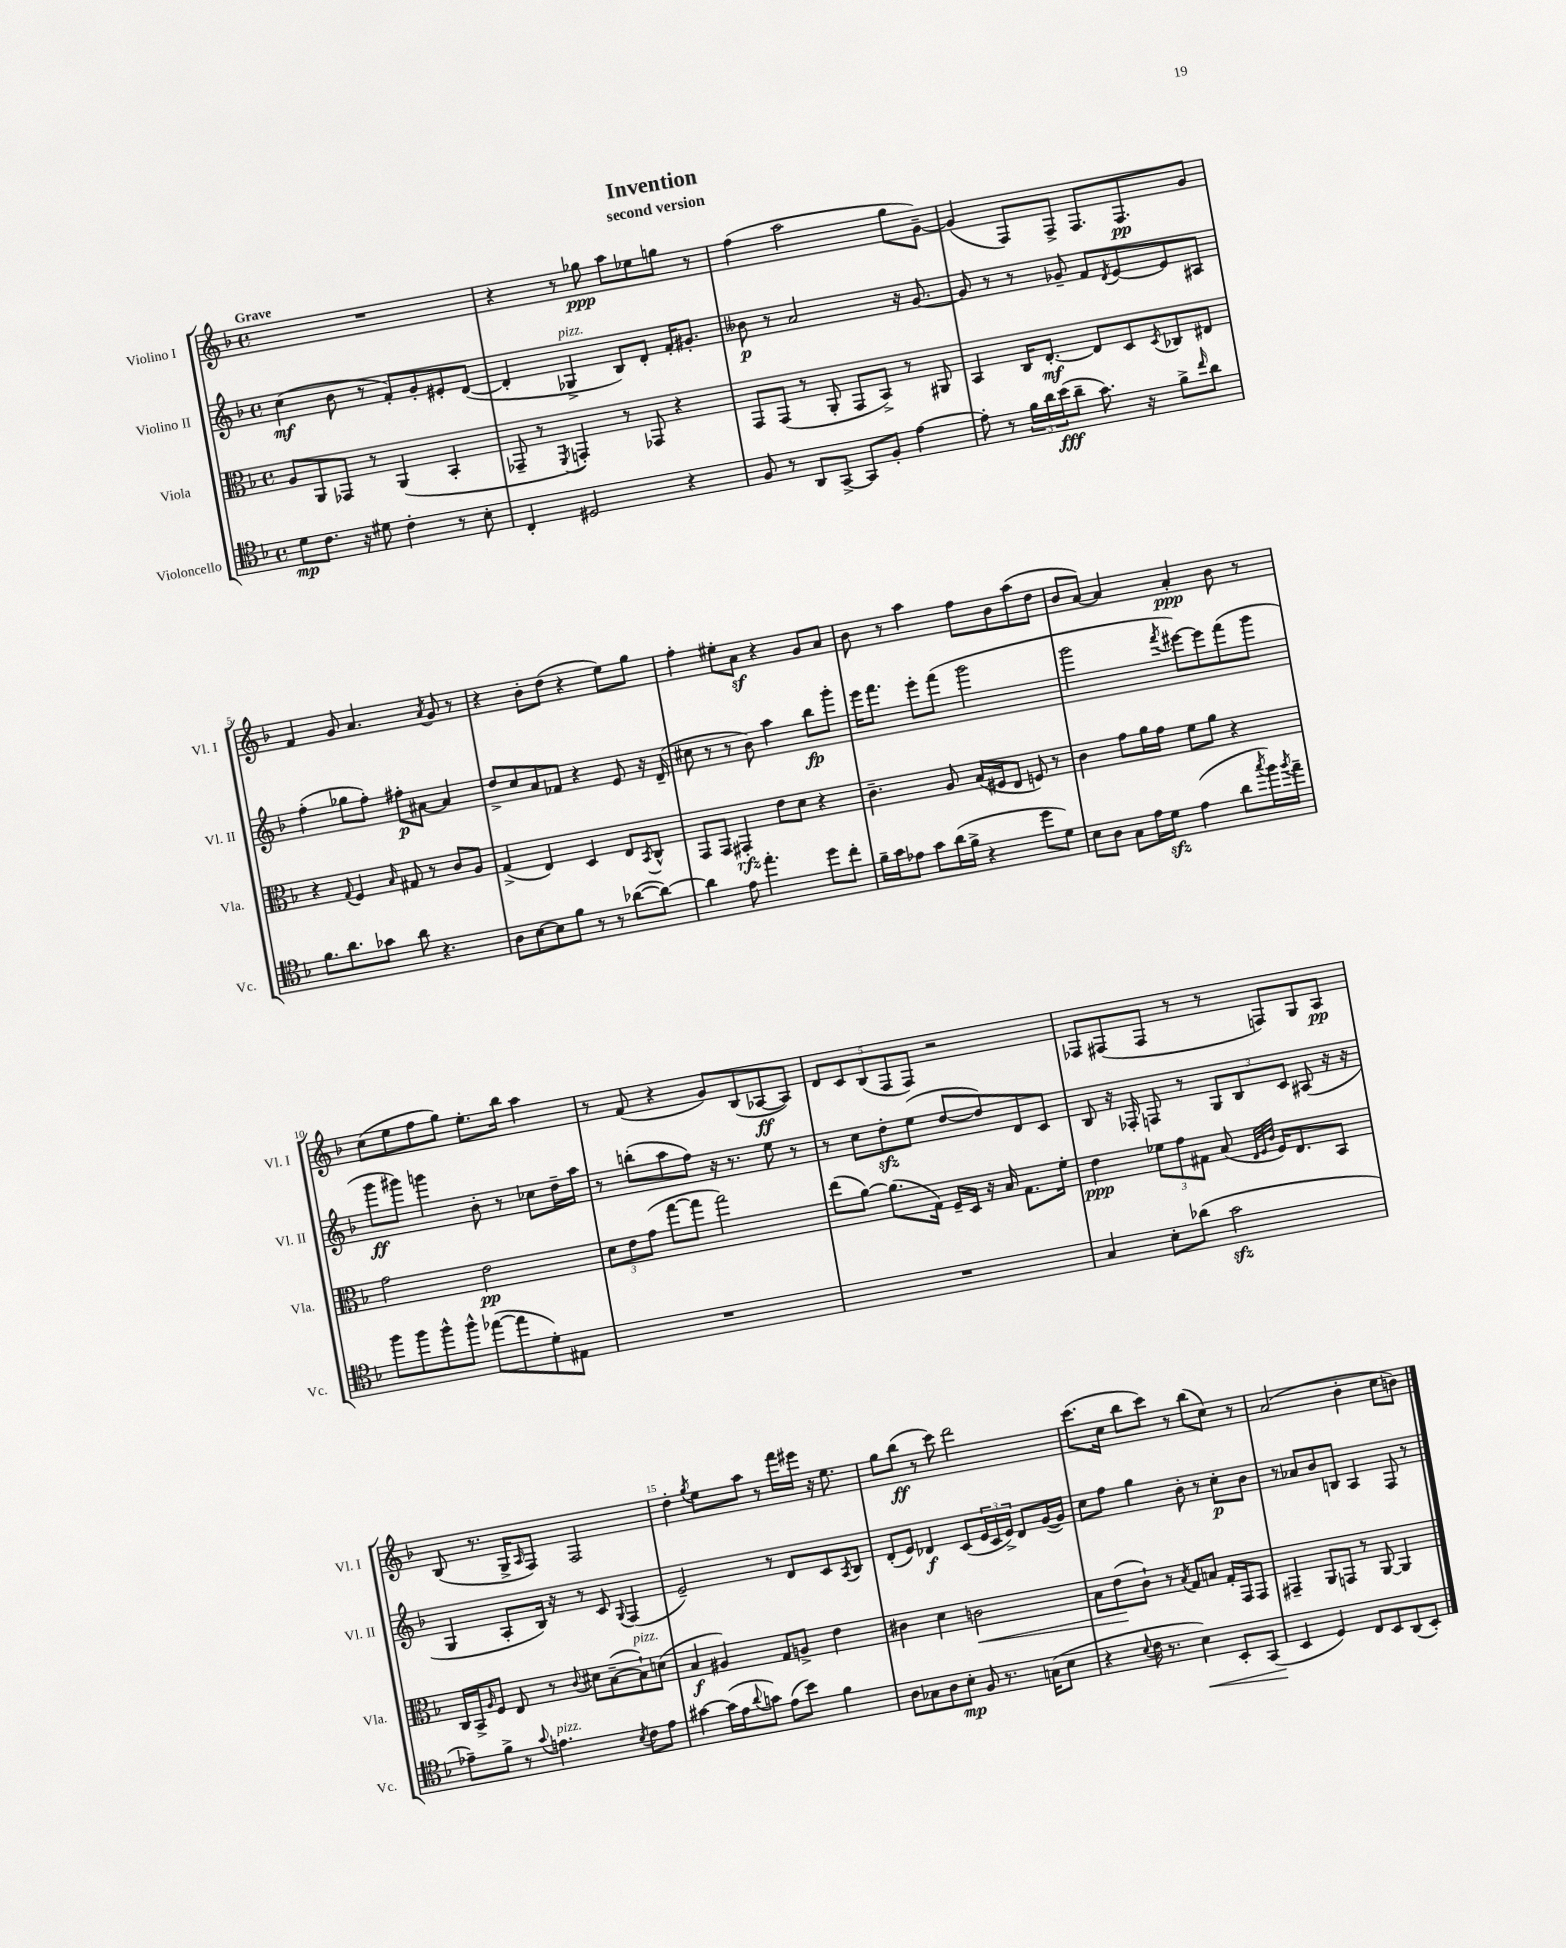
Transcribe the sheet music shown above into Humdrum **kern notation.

**kern	**dynam	**kern	**dynam	**kern	**dynam	**kern	**dynam
*part4	*part4	*part3	*part3	*part2	*part2	*part1	*part1
*staff4	*staff4	*staff3	*staff3	*staff2	*staff2	*staff1	*staff1
*I"Violoncello	*	*I"Viola	*	*I"Violino II	*	*I"Violino I	*
*I'Vc.	*	*I'Vla.	*	*I'Vl. II	*	*I'Vl. I	*
*clefC4	*	*clefC3	*	*clefG2	*	*clefG2	*
*k[b-]	*	*k[b-]	*	*k[b-]	*	*k[b-]	*
*M4/4	*	*M4/4	*	*M4/4	*	*M4/4	*
*met(c)	*	*met(c)	*	*met(c)	*	*met(c)	*
=1	=1	=1	=1	=1	=1	=1	=1
!	!	!	!	!	!	!LO:TX:a:B:t=Grave	!
8d\L	mp	8A/L	.	(4cc\	mf	1r	.
8.c\J	.	8AA/	.	.	.	.	.
.	.	8GG-X/J	.	8b-\	.	.	.
16r	.	.	.	.	.	.	.
8d#X\	.	8r	.	8r	.	.	.
4c'\	.	(4AA/	.	8f'/L)	.	.	.
.	.	.	.	8g'/	.	.	.
8r	.	4BB-'/	.	8e#X'/	.	.	.
8B-'\	.	.	.	([8d/J	.	.	.
=2	=2	=2	=2	=2	=2	=2	=2
4C'/	.	8GG-X~/	.	4d'/]	.	4r	.
.	.	8r	.	.	.	.	.
.	.	8qFF/	.	.	.	.	.
!	!	!	!	!LO:TX:a:i:t=pizz.	!	!	!
2D#X/	.	4GGn'/)	.	4G-X^/	.	8r	.
.	.	.	.	.	.	8gg-X\	ppp
.	.	8r	.	8B-/L)	.	8aa\L	.
.	.	8GG-X/	.	8d'/J	.	8ee-X\	.
4r	.	4r	.	16f'/KL	.	8ggn\J	.
.	.	.	.	8.g#X'/J	.	.	.
.	.	.	.	.	.	8r	.
=3	=3	=3	=3	=3	=3	=3	=3
8F/	.	8GG/L	.	8b--X\	p	(4ff\	.
8r	.	(8GG/J	.	8r	.	.	.
8AA/L	.	8r	.	2a/	.	2aa\	.
[8GG^/J	.	8AA'/	.	.	.	.	.
8GG/L]	.	8GG/L	.	.	.	.	.
8F'/J	.	8BB-^/J)	.	.	.	.	.
[4e\	.	8r	.	16r	.	8gg\L	.
.	.	.	.	[8.g/	.	.	.
.	.	8AA#X/	.	.	.	[8g~\J)	.
=4	=4	=4	=4	=4	=4	=4	=4
8e'\]	.	4BB-/	.	8g/]	.	(4g/]	.
8r	.	.	.	8r	.	.	.
24f\LL	.	16C/KL	.	8r	.	8F/L)	.
24a\	.	.	.	.	.	.	.
.	.	[8.E'/J	mf	.	.	.	.
(24b-\J	fff	.	.	.	.	.	.
8a~\J	.	.	.	8g-X~/	.	8F^/J	.
8.g\)	.	8E/L]	.	8f/L	.	8.F/L	.
.	.	.	.	8qd/	.	.	.
.	.	8D/	.	[8e/	.	.	.
16r	.	.	.	.	.	8.F/	pp
.	.	8qD/	.	.	.	.	.
8f^\L	.	8C-X/	.	8e/]	.	.	.
16qqcc/	.	.	.	.	.	.	.
8a\J	.	8E#X/J	.	8A#X/J	.	8g/J	.
!!LO:LB:g=z
=5	=5	=5	=5	=5	=5	=5	=5
8.f\L	.	4r	.	(4ff'\	.	4f/	.
8.a\	.	.	.	.	.	.	.
.	.	8qqG/	.	.	.	.	.
.	.	4F/	.	8gg-X\L	.	8g/	.
8g-X\J	.	.	.	8ff'\J)	.	4.a/	.
.	.	16qqB-/	.	.	.	.	.
8a\	.	8G#X/	.	8ff#X'\L	p	.	.
4.r	.	8r	.	[8a#X\J	.	.	.
.	.	.	.	.	.	8qa/	.
.	.	8c/L	.	4a#/]	.	8g/	.
.	.	8A/J	.	.	.	8r	.
=6	=6	=6	=6	=6	=6	=6	=6
8A\L	.	(4G^/	.	8dd^/L	.	4r	.
[8B-\	.	.	.	8cc/	.	.	.
8B-\]	.	4E/)	.	8a/	.	8b-'\L	.
8f\J	.	.	.	8f-X/J	.	(8dd\J	.
8r	.	4D/	.	4r	.	4r	.
8r	.	.	.	.	.	.	.
([8a-X\L	.	8E/L	.	8e/	.	8ee\L)	.
.	.	8qBB-/	.	.	.	.	.
8a-\J_)	.	8C^^/J	.	16r	.	8gg\J	.
.	.	.	.	(16d~/	.	.	.
=7	=7	=7	=7	=7	=7	=7	=7
4a-\]	.	8GG/L	.	8cc#X\	.	4ff'\	.
.	.	8GG/J	.	8r	.	.	.
8e\	.	4GG#X'/	rfz	8r	.	8ee#X'\L	.
4.ee'\	.	.	.	8b-\)	.	8az\J	.
.	.	8e\L	.	4aa\	.	4r	.
.	.	8d\J	.	.	.	.	.
8dd\L	.	4r	.	8bb-\L	fp	8g/L	.
8cc'\J	.	.	.	8ggg'\J	.	8a/J	.
=8	=8	=8	=8	=8	=8	=8	=8
16f~\LL	.	4.c~\	.	16eee\KL	.	8b-\	.
16g\J	.	.	.	8.fff\J	.	.	.
8e-X\J	.	.	.	.	.	8r	.
8g\L	.	.	.	8eee'\L	.	4aa\	.
(16a\L	.	8A/	.	(8fff\J	.	.	.
16f^\JJ	.	.	.	.	.	.	.
4r	.	(16B-/LL	.	2ggg\	.	8ff\L	.
.	.	16F#X/J	.	.	.	.	.
.	.	8E/J	.	.	.	8b-\	.
8dd\L	.	8Fn/)	.	.	.	(8aa\	.
8d\J)	.	8r	.	.	.	8dd\J	.
=9	=9	=9	=9	=9	=9	=9	=9
8B-\L	.	4c\	.	2ggg\	.	8b-/L	.
8A\J	.	.	.	.	.	[8a/J)	.
8G\L	.	8g\L	.	.	.	4a/]	.
16e\L	.	16a\L	.	.	.	.	.
16dzz\JJ	.	16g\JJ	.	.	.	.	.
.	.	.	.	8qfff/	.	.	.
(4e\	.	8f\L	.	[8eee#X\L)	.	4a'/	ppp
.	.	8a\J	.	8eee#\]	.	.	.
8a\L	.	4r	.	(8fff\	.	8b-\	.
8qgg/	.	.	.	.	.	.	.
16ff\L)	.	.	.	8ggg\J	.	8r	.
8qff/	.	.	.	.	.	.	.
16ee~\JJ	.	.	.	.	.	.	.
!!LO:LB:g=z
=10	=10	=10	=10	=10	=10	=10	=10
8ff\L	.	2g\	.	8ggg\L	ff	(8cc\L	.
8ff\	.	.	.	8ggg#X\J)	.	8ee\	.
8ff^^\	.	.	.	4gggn\	.	8ff\	.
8ff^^\J	.	.	.	.	.	8gg\J)	.
([8ee-X\L	.	2e\	pp	8b-'\	.	8.ee'\L	.
8ee-\]	.	.	.	8r	.	.	.
.	.	.	.	.	.	16bb-\Jk	.
8d'\)	.	.	.	8cc-X\L	.	4aa\	.
8E#X\J	.	.	.	16dd~\L	.	.	.
.	.	.	.	16aa\JJ	.	.	.
=11	=11	=11	=11	=11	=11	=11	=11
1r	.	12d\L	.	8r	.	8r	.
.	.	12e\	.	.	.	.	.
.	.	.	.	(8bbn'\L	.	(8f/	.
.	.	(12g\J	.	.	.	.	.
.	.	[8gg\L	.	8aa\	.	4r	.
.	.	8gg\J]	.	8ff\J)	.	.	.
.	.	2gg\)	.	16r	.	8g/L)	.
.	.	.	.	8.r	.	.	.
.	.	.	.	.	.	(8B-/	.
.	.	.	.	8ee\	.	[8A-X/	ff
.	.	.	.	8r	.	8A-/J])	.
=12	=12	=12	=12	=12	=12	=12	=12
1r	.	(8ee\L	.	8r	.	10d/L	.
.	.	.	.	.	.	10c/	.
.	.	[8a\J)	.	8cc\L	.	.	.
.	.	.	.	.	.	(10B-/	.
.	.	(8.a\L]	.	8ddzz'\	.	.	.
.	.	.	.	.	.	10F/	.
.	.	.	.	(8ee\J	.	.	.
.	.	.	.	.	.	10F/J)	.
.	.	16G\Jk)	.	.	.	.	.
.	.	16F~/LL	.	[8dd/L	.	2r	.
.	.	16D/JJ	.	.	.	.	.
.	.	16r	.	8dd/])	.	.	.
.	.	16B-/	.	.	.	.	.
.	.	8.G\L	.	8d/	.	.	.
.	.	.	.	8c/J	.	.	.
.	.	16f'\Jk	.	.	.	.	.
=13	=13	=13	=13	=13	=13	=13	=13
4G/	.	4e\	ppp	8B-/	.	8F-X/L	.
.	.	.	.	16r	.	(8F#X/	.
.	.	.	.	16F-X'/	.	.	.
8B-'\L	.	12f-X\L	.	8Fn/	.	8F#/J	.
.	.	12g\	.	.	.	.	.
(8a-X\J	.	.	.	8r	.	8r	.
.	.	12G#X\J	.	.	.	.	.
2gzz\	.	(8B-/	.	12G/L	.	8r	.
.	.	.	.	12B-/	.	.	.
.	.	32qqE/LLL	.	.	.	.	.
.	.	32qqF/	.	.	.	.	.
.	.	32qqc/JJJ	.	.	.	.	.
.	.	16F/KL)	.	.	.	8Fn/L)	.
.	.	.	.	12c/J	.	.	.
.	.	8.E/	.	.	.	.	.
.	.	.	.	(8A#X/	.	8G/	.
.	.	8BB-/J	.	16r	.	8A/J	pp
.	.	.	.	16r	.	.	.
!!LO:LB:g=z
=14	=14	=14	=14	=14	=14	=14	=14
8e-X~\L)	.	16C/LL	.	4G/	.	(8B-/	.
.	.	16BB-^/J	.	.	.	.	.
.	.	16qqA/	.	.	.	.	.
8f^\J	.	8F/J	.	.	.	8.r	.
8r	.	8E/	.	8A'/L	.	.	.
.	.	.	.	.	.	16G^/KL	.
8qqg/	.	.	.	.	.	16qqA/	.
!LO:TX:a:i:t=pizz.	!	!	!	!	!	!	!
4.en\	.	8r	.	16B-/Jk)	.	8F/J)	.
.	.	.	.	16r	.	.	.
.	.	8qqc/	.	.	.	.	.
.	.	8d#X\L	.	8r	.	2F/	.
.	.	([8B-~\	.	8c/	.	.	.
8qB-/	.	.	.	8qqG/	.	.	.
!	!	!LO:TX:a:i:t=pizz.	!	!	!	!	!
8c\L	.	8B-`\])	.	(4F/	.	.	.
8e\J	.	(8dn\J	.	.	.	.	.
=15	=15	=15	=15	=15	=15	=15	=15
[4g#X\	.	4B-/	f	2e~/)	.	4dd'\	.
.	.	.	.	.	.	8qgg/	.
(16g#\LL]	.	4A#X/)	.	.	.	8ee\L	.
16e\J	.	.	.	.	.	.	.
8qqa/	.	.	.	.	.	.	.
8gn\J)	.	.	.	.	.	8aa\J	.
(8e\L	.	8G/L	.	8r	.	8r	.
8b-\J)	.	8An^/J	.	8d/L	.	16fff\LL	.
.	.	.	.	.	.	16eee#X\JJ	.
4f\	.	4e\	.	8c/	.	16r	.
.	.	.	.	.	.	8.ee\	.
.	.	.	.	8qA/	.	.	.
.	.	.	.	8B-/J	.	.	.
=16	=16	=16	=16	=16	=16	=16	=16
8A\L	.	4c#X\	.	(8d'/L	.	8gg\L	.
8G-X\	.	.	.	8e/J)	.	(8bb-\J	ff
8A\	.	4d\	.	4d-X/	f	8r	.
8B-'\J	mp	.	.	.	.	8ccc\)	.
!	!	!	!LO:HP:b	!	!	!	!
8F/	.	2cn\	<	(8c/L	.	2ddd\	.
8.r	.	.	.	24e/L	.	.	.
.	.	.	.	24c/	.	.	.
.	.	.	.	24e^/JJ)	.	.	.
.	.	.	.	8d-/L	.	.	.
(16Gn\KL	.	.	.	.	.	.	.
8B-\J	.	.	.	([16g/L	.	.	.
.	.	.	.	16g/JJ])	.	.	.
=17	=17	=17	=17	=17	=17	=17	=17
4r	.	8B-\L	.	8cc\L	.	(8.ccc\L	.
.	.	(8e\	.	8ff\J	.	.	.
.	.	.	.	.	.	16cc\Jk	.
8qqB-/	.	.	.	.	.	.	.
16c\	.	8c`\J)	[	4gg\	.	8bb-\L	.
8.r	.	.	.	.	.	.	.
.	.	8r	.	.	.	8ccc\J)	.
.	.	8qB-/	.	.	.	.	.
!	!LO:HP:b	!	!	!	!	!	!
4B-\)	<	8G/L	.	8b-'\	.	8r	.
.	.	8Bn/J	.	8r	.	(8bb-\L	.
8BB-'/L	.	16G'/LL	.	8cc'\L	p	8cc\J)	.
.	.	16GG/J	.	.	.	.	.
(8GG/J	.	8GG/J	.	8b-\J	.	8r	.
=18	=18	=18	=18	=18	=18	=18	=18
4BB-/	.	4GG#X~/	.	8r	.	(2a/	.
.	.	.	.	8a-X/L	.	.	.
4D/)	[	8AA/L	.	8b-/	.	.	.
.	.	8GGn/J	.	8Bn/J	.	.	.
8C/L	.	8r	.	4A/	.	4b-'\	.
8BB-/	.	[8AA/	.	.	.	.	.
(8AA/	.	4AA/]	.	8F/	.	8cc\L	.
8BB-'/J)	.	.	.	8r	.	8bn\J)	.
==	==	==	==	==	==	==	==
*-	*-	*-	*-	*-	*-	*-	*-
